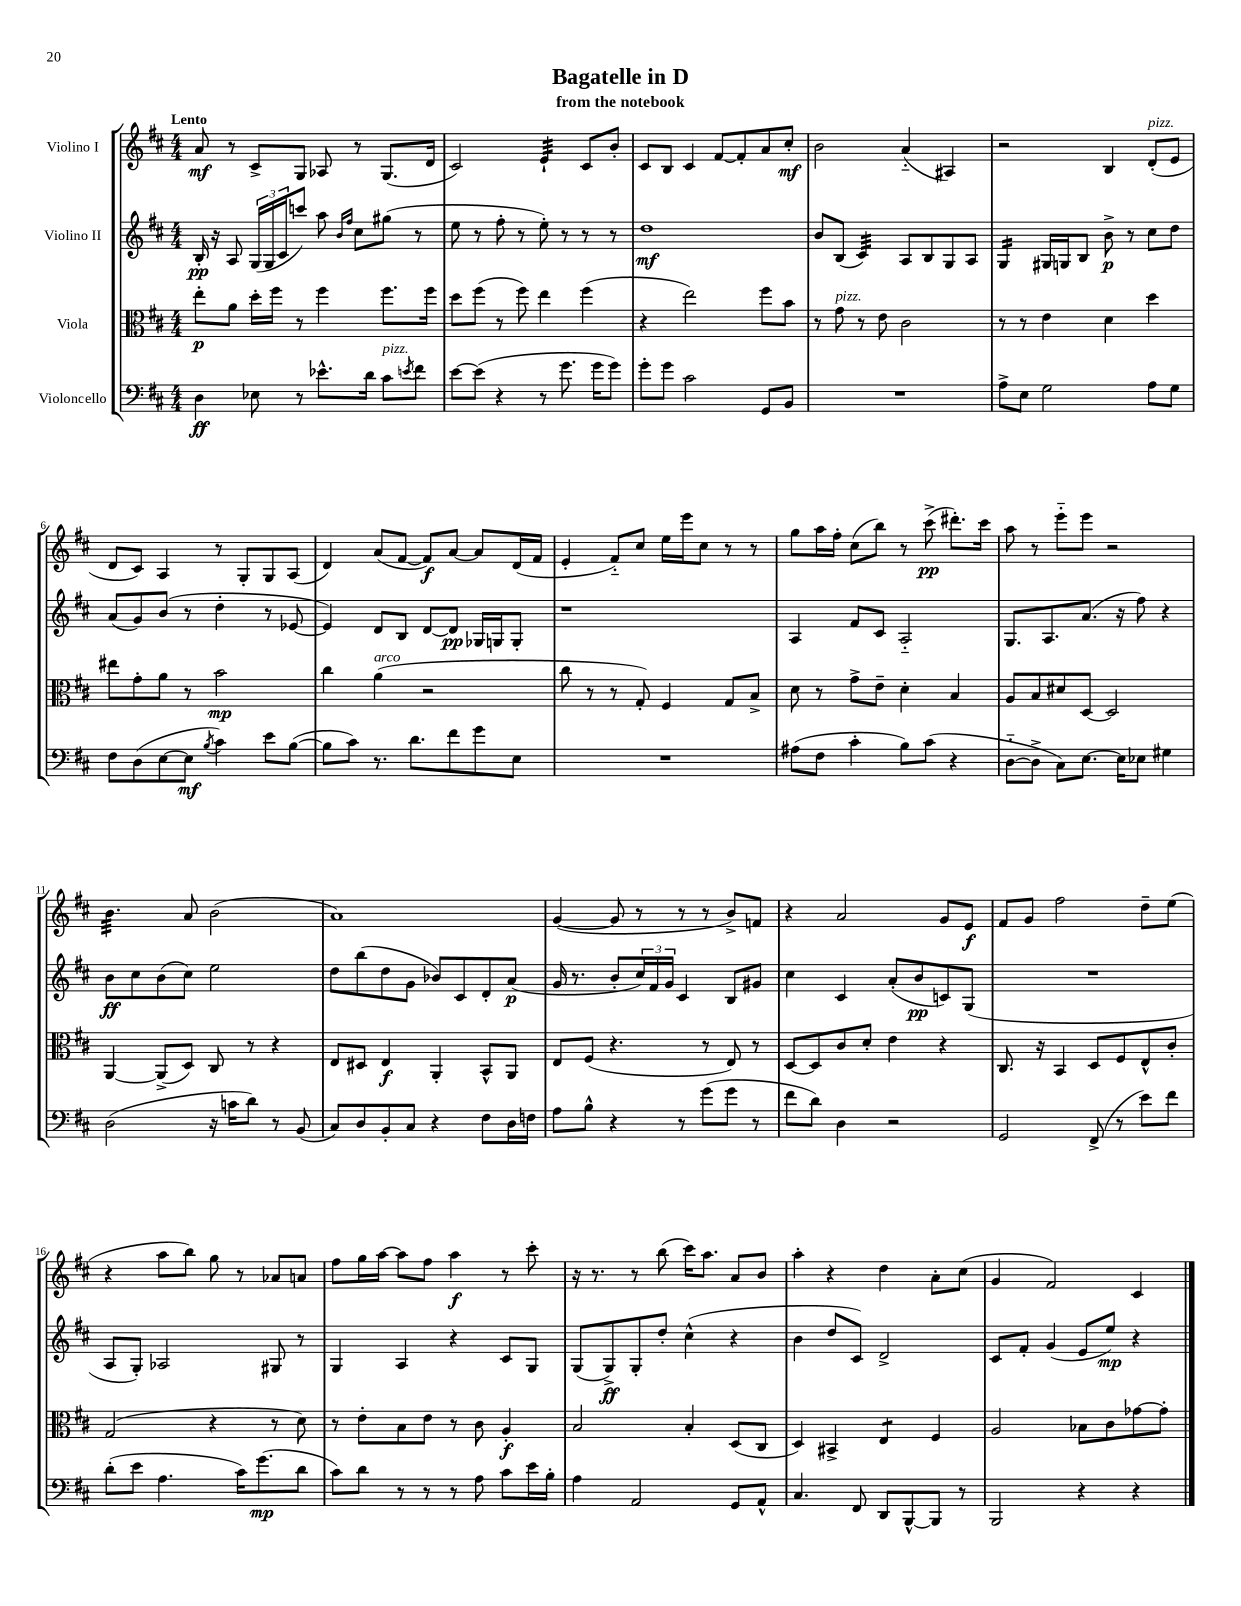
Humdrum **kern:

**kern	**kern	**kern	**kern
*staff4	*staff3	*staff2	*staff1
*clefF4	*clefC3	*clefG2	*clefG2
*k[f#c#]	*k[f#c#]	*k[f#c#]	*k[f#c#]
*M4/4	*M4/4	*M4/4	*M4/4
4D	8ee'	16B'	8a
.	.	16r	.
.	8a	8A	8r
8E-	16dd'	(24G	8c#^
.	.	24G	.
.	16ff#	.	.
.	.	24c#	.
8r	8r	8ccc)	8G
8.e-^^	4ff#	8aa	8A-
.	.	16qqb	.
.	.	16qqff#	.
.	.	8cc#	8r
16d	.	.	.
8c#	8.ff#	(8gg#	(8.G
8qe	.	.	.
8f#	.	8r	.
.	16ff#	.	16d
=	=	=	=
[8e	8dd	8ee	2c#)
(8e]	(8ff#	8r	.
4r	8r	8ff#'	.
.	8ff#)	8r	.
8r	4ee	8ee')	4e`
8.g	.	8r	.
.	(4ff#	8r	8c#
16g	.	.	.
8g)	.	8r	8b'
=	=	=	=
8g'	4r	1dd	8c#
8g	.	.	8B
2c#	2ee)	.	4c#
.	.	.	[8f#
.	.	.	8f#']
8GG	8ff#	.	8a
8BB	8b	.	8cc#'
=	=	=	=
1r	8r	8b	2b
.	8g	(8B	.
.	8r	4c#)	.
.	8e	.	.
.	2c#	8A	(4a'~
.	.	8B	.
.	.	8G	4A#)
.	.	8A	.
=	=	=	=
8A^	8r	4G	2r
8E	8r	.	.
2G	4e	16G#	.
.	.	16G	.
.	.	8B	.
.	4d	8b^	4B
.	.	8r	.
8A	4dd	8cc#	(8d'
8G	.	8dd	8e
=	=	=	=
8F#	8ee#	(8a	8d
(8D	8g'	8g)	8c#)
[8E	8a	(8b	4A
8E]	8r	8r	.
8qB	.	.	.
4c#)	2b	4dd'	8r
.	.	.	8G'
8e	.	8r	8G
([8B	.	[8e-	(8A
=	=	=	=
8B]	4cc#	4e-])	4d)
8c#)	.	.	.
8.r	(4a	8d	(8a
.	.	8B	[8f#
8.d	.	.	.
.	2r	[8d	8f#])
8f#	.	8d]	[8a
8g	.	16G-	8a]
.	.	16G	.
8E	.	8G'	(16d
.	.	.	16f#
=	=	=	=
1r	8cc#	1r	4e'
.	8r	.	.
.	8r	.	8f#'~)
.	8G')	.	8cc#
.	4F#	.	16ee
.	.	.	16eee
.	.	.	8cc#
.	8G	.	8r
.	8B^	.	8r
=	=	=	=
(8A#	8d	4A	8gg
8F#	8r	.	16aa
.	.	.	16ff#'
4c#'	8g^	8f#	(8cc#
.	8e~	8c#	8bb)
8B)	4d'	2A'~	8r
(8c#	.	.	(8ccc#^
4r	4B	.	8.ddd#')
.	.	.	16ccc#
=	=	=	=
[8D'~	8A	8.G	8aa
8D^]	8B	.	8r
.	.	8.A	.
8C#)	8d#	.	8eee'~
[8.E	[8D	(8.a	8eee
.	2D]	.	2r
16E]	.	16r	.
8E-	.	8ff#)	.
4G#	.	4r	.
=	=	=	=
(2D	[4AA	8b	4.b
.	.	8cc#	.
.	(8AA^]	(8b	.
.	8D)	8cc#)	8a
16r	8C#	2ee	(2b
16c	.	.	.
8d)	8r	.	.
8r	4r	.	.
(8BB	.	.	.
=	=	=	=
8C#)	8E	8dd	1a)
8D	8D#	(8bb	.
8BB'	4E	8dd	.
8C#	.	8g	.
4r	4AA'	8b-)	.
.	.	8c#	.
8F#	8BB^^	8d'	.
16D	8AA	(8a	.
16F	.	.	.
=	=	=	=
8A	8E	16g	([4g
.	.	8.r	.
8B^^	(8F#	.	.
4r	4.r	8b'	8g]
.	.	24cc#)	8r
.	.	24f#	.
.	.	24g	.
8r	.	4c#	8r
(8g	8r	.	8r
8g	8E)	8B	8b^)
8r	8r	8g#	8f
=	=	=	=
8f#	[8D	4cc#	4r
8d)	8D]	.	.
4D	8c#	4c#	2a
.	8d'	.	.
2r	4e	(8a'	.
.	.	8b	.
.	4r	8c)	8g
.	.	(8G	8e
=	=	=	=
2GG	8.C#	1r	8f#
.	.	.	8g
.	16r	.	.
.	4BB	.	2ff#
(8FF#^	8D	.	.
8r	8F#	.	.
8e)	8E^^	.	8dd~
8f#	8c#'	.	(8ee
=	=	=	=
(8d'	(2G	8A	4r
8e	.	8G')	.
4.A	.	2A-	8aa
.	.	.	8bb)
.	4r	.	8gg
16c#)	.	.	8r
(8.g	.	.	.
.	8r	8G#	8a-
8d	8d)	8r	8a
=	=	=	=
8c#)	8r	4G	8ff#
8d	8e'	.	16gg
.	.	.	[16aa
8r	8B	4A	8aa]
8r	8e	.	8ff#
8r	8r	4r	4aa
8A	8c#	.	.
8c#	4A'	8c#	8r
16e	.	8G	8ccc#'
16B'	.	.	.
=	=	=	=
4A	2B	(8G	16r
.	.	.	8.r
.	.	8G^)	.
2AA	.	8G'	8r
.	.	8dd'	(8bb
.	4B'	(4cc#^^	16ccc#)
.	.	.	8.aa
8GG	(8D	4r	8a
8AA^^	8C#	.	8b
=	=	=	=
4.C#	4D)	4b	4aa'
.	4BB#^	8dd	4r
8FF#	.	8c#)	.
8DD	4E	2d^	4dd
[8BBB^^	.	.	.
8BBB]	4F#	.	8a'
8r	.	.	(8cc#
=	=	=	=
2BBB	2A	8c#	4g
.	.	8f#'	.
.	.	(4g	2f#)
4r	8B-	8e	.
.	8c#	8ee)	.
4r	[8g-	4r	4c#
.	8g-']	.	.
==	==	==	==
*-	*-	*-	*-
